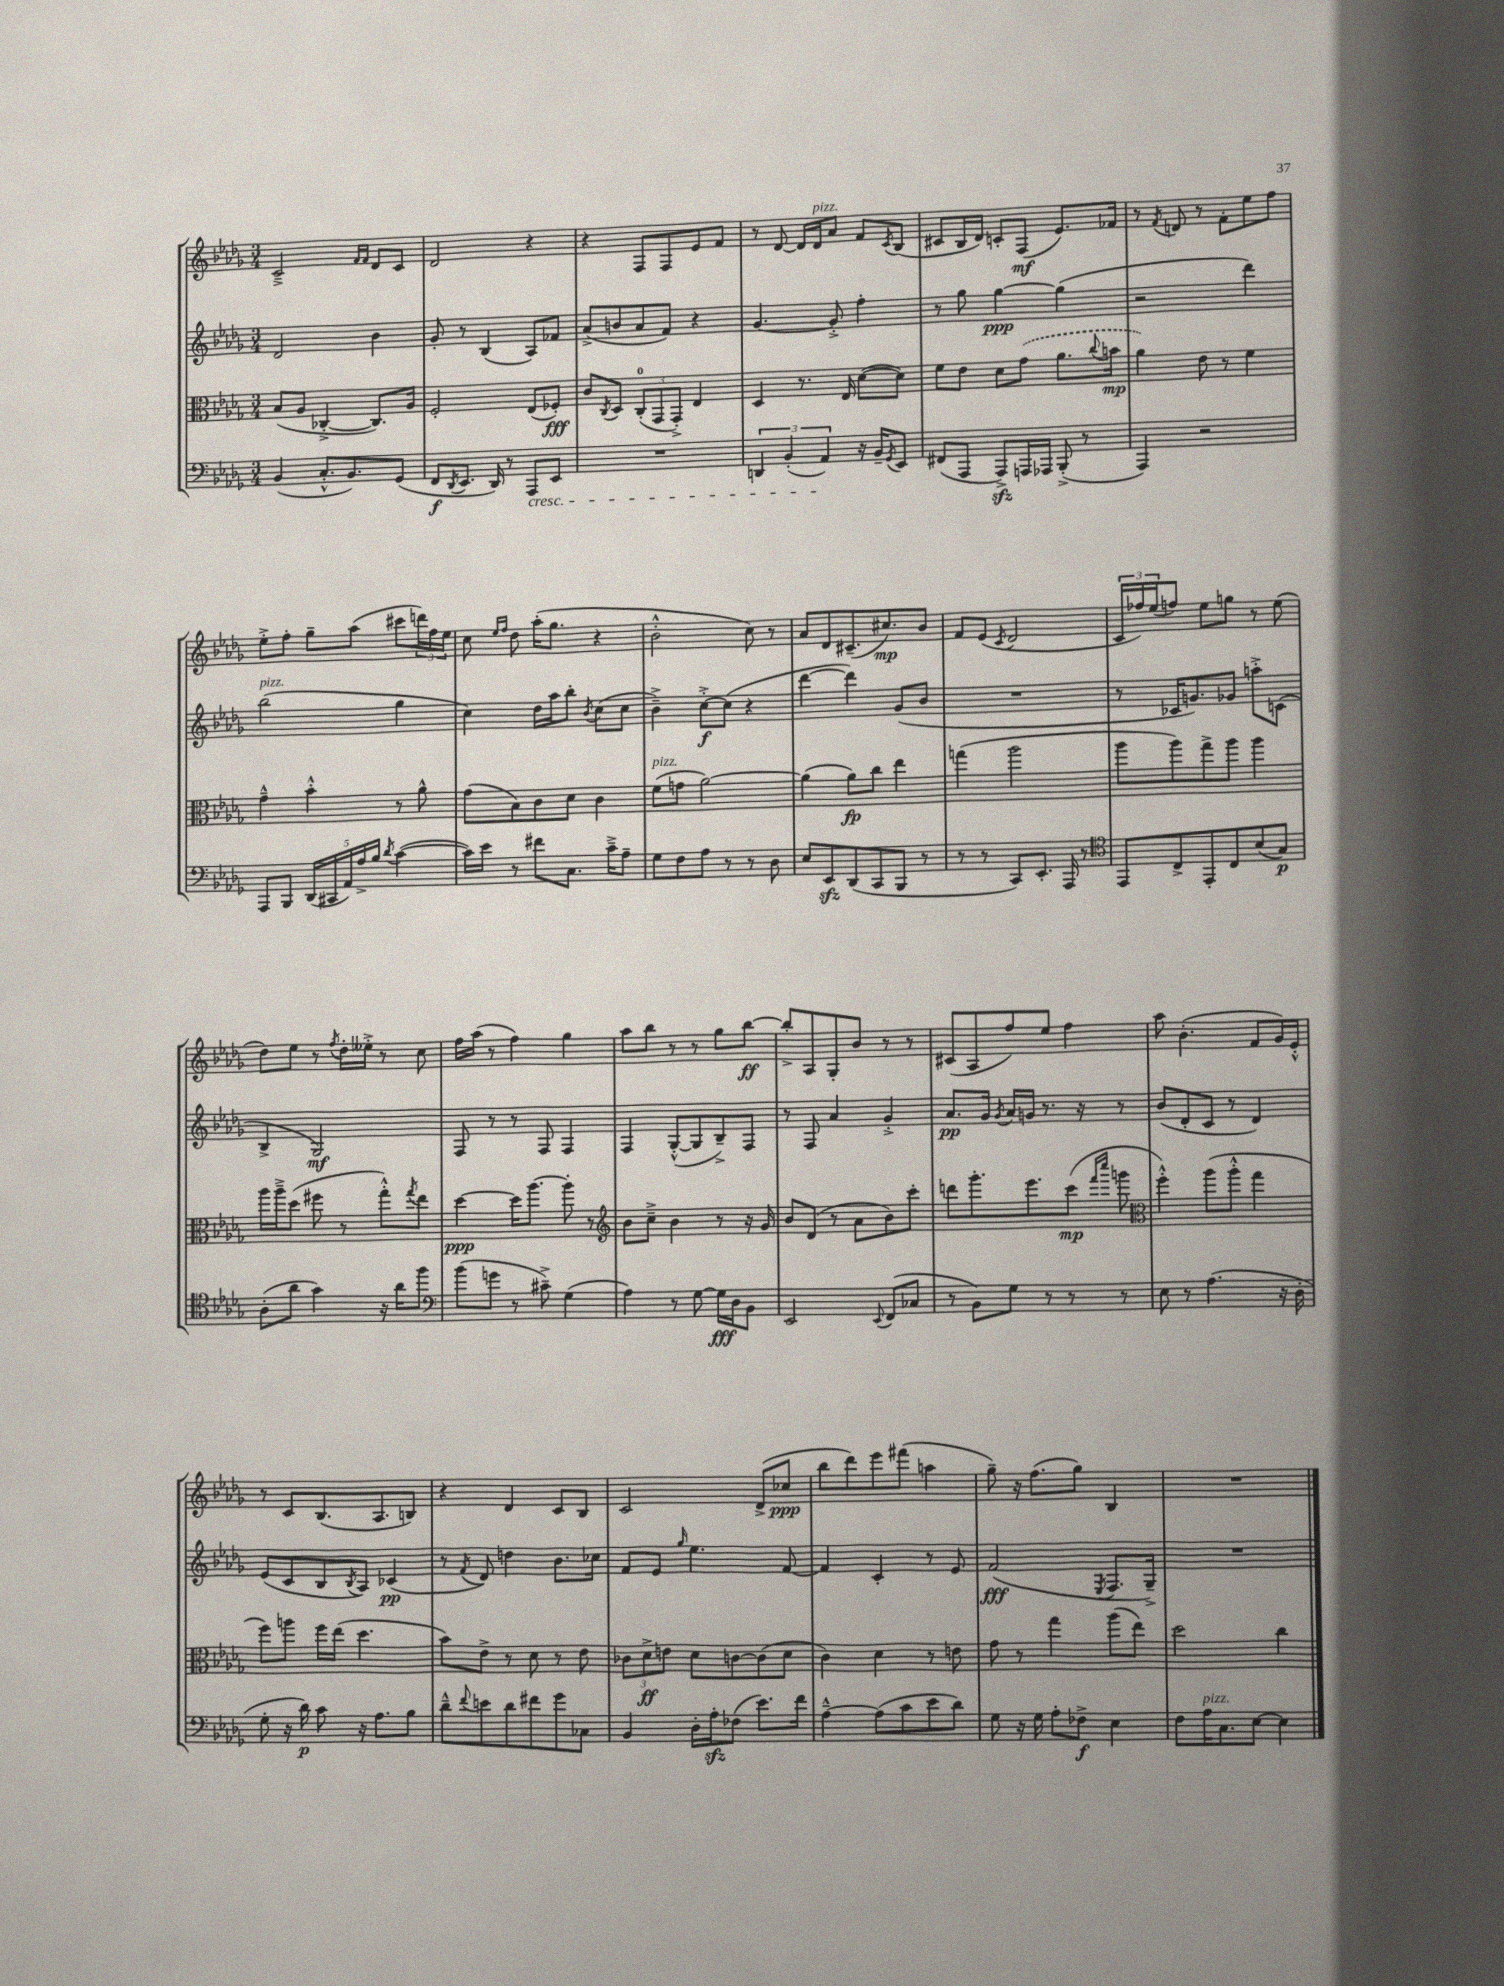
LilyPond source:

<<
\new StaffGroup <<
\new Staff = "s0" {
    \clef treble \key des \major \numericTimeSignature \time 3/4
    c'2---> \grace { f'16 f'16 } des'8 c'8 |
    des'2 r4 |
    r4 f8 f8 ees'8 f'8 |
    r8 des'8~ des'16 des'16^\markup { \italic "pizz." } aes'8 f'8 \acciaccatura { c'8 } bes8( |
    cis'8 bes16 des'16) c'8-. f8\mf( ees'8.) fes'16 |
    r8 \acciaccatura { f'8 } d'8 r8 f'8-. ees''8 f''8 |
    ees''8-.-> f''8-. ges''8-- aes''8( cis'''8 \tuplet 3/2 { d'''16) f''16 ees''16 } |
    c''8 \grace { ees''16 f''16 } des''8 aes''16-.( ges''8. r4 |
    bes'2-.-^ c''8) r8 |
    aes'8 des'8 cis'8.--( cis''8.\mp) bes'8 |
    f'8 ees'8( \acciaccatura { c'8 } des'2 |
    \tuplet 3/2 { c'16 fes''16) ees''16( } f''8) ees''8 g''8 r8 ees''8( |
    des''8) ees''8 r8 \acciaccatura { f''8 } des''16-. eeses''16-.-> r8 c''8 |
    f''16 aes''16( r8 f''4) ges''4 |
    aes''8 bes''8 r8 r8 ges''8 bes''8~\ff |
    bes''8-.-> aes8 ges8-. bes'8 r8 r8 |
    cis'8( aes8 f''8) ees''8 f''4 |
    aes''8 bes'4.-.( f'8 ges'16) ees'16-.-^ |
    r8 c'8 bes8.( aes8. b8) |
    r4 des'4 c'8 bes8 |
    c'2 des'8->( ces''8\ppp |
    bes''8 des'''8) ees'''8 fis'''8( a''4 |
    ges''8--) r16 f''8.( ges''8) bes4 |
    R2. \bar "|." |
}
\new Staff = "s1" {
    \clef treble \key des \major \numericTimeSignature \time 3/4
    des'2 bes'4 |
    ges'8-. r8 bes4( aes8) fes'8 |
    aes'8->( b'8 aes'8 f'8) r4 |
    ges'4.~ ges'8-.-> f''4-. |
    r8 ges''8 ges''4~\ppp ges''4( |
    r2 des'''4) |
    bes''2^\markup { \italic "pizz." }( ges''4 |
    c''4) des''16 aes''16 bes''8-. \acciaccatura { bes'8 } c''8( c''8 |
    bes'4--->) c''8~-.->\f c''8( r4 |
    des'''4~ des'''4) ges'8( bes'8 |
    R2. |
    r8 ces'16 g'8.) ges'8 a''8-.-> c'8( |
    bes4-> ges2\mf) |
    f8 r8 r8 f8 f4 |
    f4 ges8~-.-^( ges8 bes8--->) f8 |
    r8 f8 aes'4 ges'4-.-> |
    aes'8.\pp ges'16 \acciaccatura { ges'8 } aes'16 g'16 r8. r16 r8 |
    bes'8( des'8-. c'8 r8 des'4) |
    ees'8( c'8 bes8 \acciaccatura { bes8 } aes8) ces'4\pp( |
    r8 \acciaccatura { f'8 } des'8) d''4 bes'8. ces''16 |
    f'8 ees'8 \grace { ges''16 } ees''4. f'8~ |
    f'4 c'4-. r8 ees'8 |
    f'2\fff( \acciaccatura { ees8 } f8. ges16--->) |
    R2. \bar "|." |
}
\new Staff = "s2" {
    \clef alto \key des \major \numericTimeSignature \time 3/4
    bes8( aes8 ces4~-.-> ces8.) aes16 |
    f2-. ees8( fes8-.\fff) |
    c'8 \acciaccatura { c8 } des8 \tuplet 3/2 { c8-0-.( ges,8 ges,8-.->) } ees4 |
    des4 r8. ees16 des'8~( des'8) |
    f'8 ees'8 des'8 \once \slurDashed ges'8( aes'8. \appoggiatura { c''8 } b'16\mp |
    aes'4) ees'8 r8 f'4 |
    ges'4---^ bes'4-.-^ r8 aes'8-^ |
    ges'8( bes8) c'8 des'8 c'4 |
    f'8^\markup { \italic "pizz." }( g'8 aes'2~) |
    aes'4( aes'8\fp) c''8 ees''4 |
    g''4( aes''2 |
    aes''8 aes''8) ges''8-> aes''8 aes''4 |
    aes''16 aes''16---> des''8( fis''8 r8 ges''8-.-^) \acciaccatura { ges''8 } ees''8 |
    des''4~\ppp des''16 aes''8.~ aes''8-. r8 |
    \clef treble bes'8 c''8---> bes'4 r8 r16 ges'16 |
    bes'8 des'8( r8 aes'8 bes'8) c'''8-. |
    d'''8 ges'''8.-. ees'''8. c'''8\mp( \grace { f'''16 c''''16 } g'''8 |
    \clef alto f''4-.-^) aes''8( aes''8-.-^ ges''4 |
    f''8) a''8 f''16 ees''16( des''4. |
    bes'8) ees'8-> r8 des'8 r8 ees'8 |
    \tuplet 3/2 { ces'8 des'8->\ff e'8 } des'8 c'8~ c'8( des'8 |
    c'4) des'4 r8 e'8 |
    ges'8 r8 ges''4 aes''8( ees''8) |
    des''2 c''4 \bar "|." |
}
\new Staff = "s3" {
    \clef bass \key des \major \numericTimeSignature \time 3/4
    bes,4( c8.-.-^ bes,8.) ges,8( |
    f,8\f \acciaccatura { des,8 } ees,8. des,16) r8 aes,,8\cresc ees,8 |
    R2. |
    \tuplet 3/2 { d,4 bes,4-.( aes,4\!) } r16 bes,16-- \acciaccatura { ges,8 } ees,8 |
    fis,8( aes,,8 aes,,8->\sfz) a,,16 aes,,16 bes,,8-.->( r8 |
    aes,,4) r2 |
    aes,,8 bes,,8 \tuplet 5/4 { des,16( cis,16 aes,16) aes16-> bes16 } \acciaccatura { des'8 } c'4~( |
    c'16) ees'16 r8 fis'8 c8. c'16---> aes8-- |
    ges8 f8 aes8 r8 r8 des8 |
    ees8 ees,8\sfz des,8( c,8 bes,,8 r8 |
    r8 r8 c,8) ees,8.-. aes,,16 r8 |
    \clef tenor ees,8 c8-> ees,8-. c8 bes8( ges8\p) |
    aes8-.( aes'8 ges'4) r16 aes'16 f''8 |
    \clef bass bes'8( g'8 r8 cis'8--->) ges4( |
    aes4) r8 ges8~ ges16\fff des16 bes,8 |
    ees,2 \appoggiatura { ees,8 } f,8( ces8 |
    r8 bes,8) ges8 r8 r8 r8 |
    ees8 r8 aes4.( r16 des16-. |
    ges8-. r16 des'16\p) c'8 r16 aes8. bes8 |
    des'8---^ \appoggiatura { f'8 } e'8 des'8 fis'8 ges'8 ces8 |
    bes,4 des16-. aes16-.\sfz fes8( ees'8.) f'16 |
    aes4~---^ aes8( c'8 ees'8 des'8) |
    ges8 r16 ges16 aes8-. fes8->\f ees4 |
    f8 aes16^\markup { \italic "pizz." } c8. ees8~ ees4 \bar "|." |
}
>>
>>
\layout { \context { \Score \remove "Bar_number_engraver" } }
